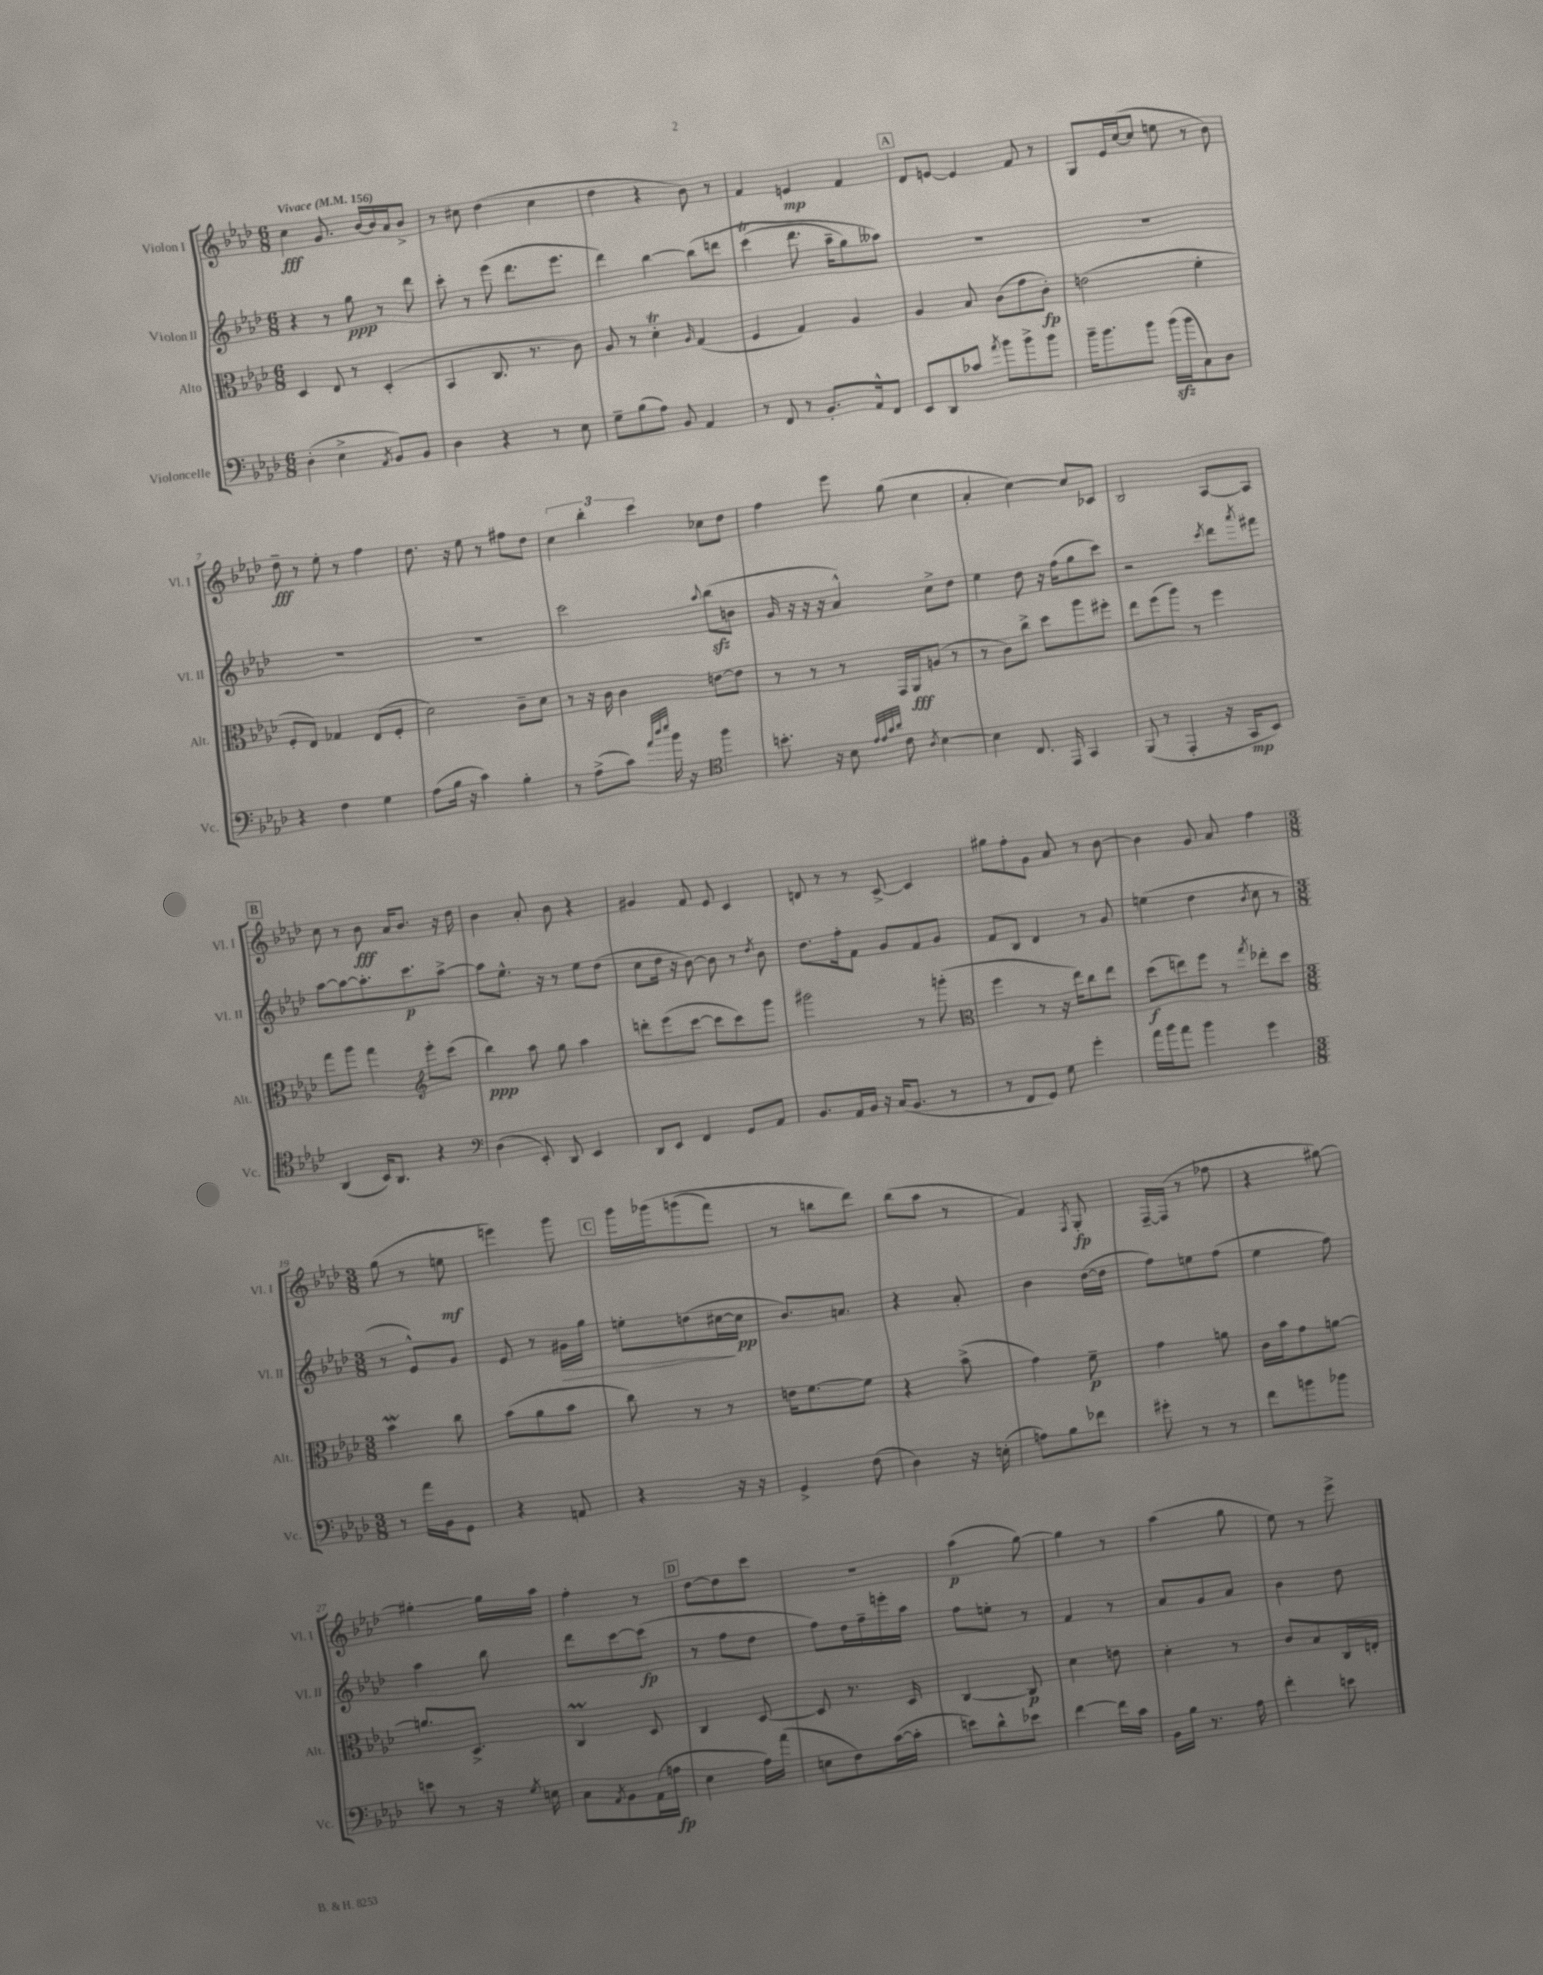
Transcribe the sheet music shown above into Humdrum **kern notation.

**kern	**kern	**kern	**kern
*staff4	*staff3	*staff2	*staff1
*clefF4	*clefC3	*clefG2	*clefG2
*k[b-e-a-d-]	*k[b-e-a-d-]	*k[b-e-a-d-]	*k[b-e-a-d-]
*M6/8	*M6/8	*M6/8	*M6/8
*MM156	*MM156	*MM156	*MM156
(4D-'	4D-	4r	4cc
4E-^	8E-	8r	8.g
.	8r	8gg	.
.	.	.	[16b-
8qAA-	.	.	.
8BB-)	(4D-'	8r	16b-]
.	.	.	16a-
8BB-	.	8ddd-	8b-^
=	=	=	=
4D-	4BB-	8ccc'	8r
.	.	8r	8cc#
4r	8.C	(8eee-	(4dd-
.	.	8.ddd-	.
.	8.r	.	.
8r	.	.	4cc#
.	.	8.eee-	.
8E-	8c)	.	.
=	=	=	=
8G~	8A-	4ddd-)	4dd-
(8B-	8r	.	.
8A-)	4d-'	[4bb-	4r
8BB-	.	.	.
.	16qqA-	.	.
4AA-	(4G	&(8bb-]	8b-)
.	.	8ddd	8r
=	=	=	=
8r	4F	(4ccc	4f
8FF	.	.	.
8r	4G)	8.ddd-	4e
8.BB-'	.	.	.
.	.	16aa-~	.
.	4A-	8gg)	4f
16AA-^^	.	.	.
8FF	.	8aa--&)	.
=	=	=	=
8EE-	4A-	2.r	8d-
8DD-	.	.	[8e
8c-	8B-	.	4e]
8qa-	.	.	.
8b-	(8c	.	.
8b-^	8g	.	8f
8b-	8c')	.	8r
=	=	=	=
16b-~	(2e	2.r	8G
8.b-	.	.	.
.	.	.	16e-
.	.	.	([16cc
8b-	.	.	8cc]
(16b-	.	.	8ee
16b-	.	.	.
8C)	4f'	.	8r
8D-	.	.	8b-)
=	=	=	=
4r	8F'	2.r	8dd-~
.	8E-)	.	8r
4F	4G-	.	8ee-'
.	.	.	8r
4G	(8E-	.	4ff
.	8F'	.	.
=	=	=	=
(8A-	2d-)	2.r	8.dd-
16B-	.	.	.
16r	.	.	16r
4c)	.	.	8ee-
.	.	.	8r
4B-'	8c~	.	8ff#
.	8d-	.	8dd-
=	=	=	=
8r	8r	2ccc	6cc
(8A-^	16r	.	.
.	.	.	6bb-'
.	16c	.	.
8c)	4c	.	.
.	.	.	6ccc
32qqa-	.	.	.
32qqdd-	.	.	.
32qqee-	.	.	.
16b-	.	.	.
16r	.	.	.
*clefC4	*	*	*
.	.	8qqaa-	.
4ff	[8e	(8bb-	8cc-
.	8e]	8b	8dd-
=	=	=	=
8.b'	8r	16g	4ff
.	.	16r	.
.	8r	16r	.
16r	.	16r	.
8B-	8r	4a-^^)	8eee-
32qqe-	.	.	.
32qqe-	.	.	.
32qqg	.	.	.
32qqa-	.	.	.
8c	16GG	.	(8gg
.	16AA-	.	.
8qA-	.	.	.
[4B-	(8A	8cc^	4cc
.	8r	8dd-	.
=	=	=	=
4B-]	8r	4ee-	4a-'
.	8c)	.	.
8.C	8cc^	8dd-	[4cc)
.	8dd-	16r	.
16EE-	.	(16ff	.
4GG	8aa-	8gg	8cc]
.	8ff#'	8ccc)	8c-
=	=	=	=
(8FF	8ee-	2r	2B-
8r	(8ff	.	.
4EE-'	8aa-)	.	.
.	8r	.	.
.	.	8qccc	.
16r	4ff	8ddd-	[8A-
16GG	.	.	.
.	.	8qaaa-	.
8BB-)	.	8fff#	8A-]
=	=	=	=
(4AA-	8gg	[8aa-	8cc
.	8aa-	8aa-_	8r
16BB-)	4gg	8.aa-']	8b-
8.AA-	.	.	.
.	.	.	16a-
.	.	8.ccc	8.b-
*	*clefG2	*	*
4r	8eee-'	.	.
.	(8ccc	[8aa-^	16r
.	.	.	16dd-
=	=	=	=
*clefF4	*	*	*
(4D-	4bb-)	8aa-]	4b-
.	.	8.ee-^^	.
8EE-')	8aa-	.	8a-'
.	.	16r	.
8DD-	8gg	8r	8b-
4EE-	4aa-	8ee-	4r
.	.	(8dd-	.
=	=	=	=
8DD-	8ddd'	8cc	4g#
8EE-	(8eee-	16dd-	.
.	.	16r	.
4FF	[8ccc	[8b-)	8f
.	8ccc]	8b-]	8e-
8GG	8ccc)	8r	4c
.	.	8qdd-	.
8AA-	8ggg	8b-	.
=	=	=	=
8.BB-	2ggg#	8.dd-	8d
.	.	.	8r
16AA-	.	16ff'	.
16BB-	.	8f	8r
16r	.	.	.
(16C	.	8g	[8c^
8.BB-	.	.	.
.	8r	8f	4c]
8r	(8ggg'	8g	.
=	=	=	=
*	*clefC3	*	*
8r	4ff	8f	8gg#
8FF	.	8B-	8ff'
8GG)	8r	4d-	8g
8G	16r	.	8a-
.	16ee-)	.	.
4g'	8cc	8r	8r
.	8ee-	8g	[8b-
=	=	=	=
16a-	(8dd-	(4ee	4b-]
16b-	.	.	.
8a-	8ee)	.	.
4b-	8ff	4dd-	8g
.	8r	.	8a-
.	8qgg	8qb-	.
4g	8ee-'	8cc	4ff
.	8dd-	8r	.
=	=	=	=
*M3/8	*M3/8	*M3/8	*M3/8
8r	4b-	8r	(8gg
16a-	.	8e-^^)	8r
16BB-	.	.	.
8GG	8cc	8g	8ee
=	=	=	=
4r	(8b-	8e-	4eee)
.	8a-	8r	.
8AA	8b-	16g#	8ggg
.	.	16gg	.
=	=	=	=
4r	8cc)	8ee'	16ggg
.	.	.	&(16ggg-
.	8r	(8dd	(8ggg
16r	8r	[16cc#	8fff)
16r	.	16cc#]	.
=	=	=	=
4GG^	16e	8.b-)	8r
.	[8.f	.	.
.	.	.	8bb
.	.	8.a	.
(8F	8f]	.	8ddd-&)
=	=	=	=
4D-)	4r	4r	(8bb-
.	.	.	8aa-
16r	(8b-^	8a-'	8r
(16E'	.	.	.
=	=	=	=
8A)	4g)	4b-	4f)
8B-	.	.	.
.	.	.	8qF
8f-	8f~	([16dd-	8G'
.	.	16dd-]	.
=	=	=	=
8g#'	4g	8ff)	[16F~
.	.	.	(16F]
8r	.	8ee	8r
8r	8a	(8ff	8ff-
=	=	=	=
8f	16c	4ee-	4r
.	16b-	.	.
8b	8g	.	.
8b-	[8a	8ff)	[8gg#)
=	=	=	=
8e	8.a]	4aa-	4gg#'_
8r	.	.	.
.	8.D-^	.	.
16r	.	8bb-	16gg#]
8qG	.	.	.
16E	.	.	16aa-
=	=	=	=
8C	4C	8ddd-	4ff'
8qAA-	.	.	.
8BB-	.	[8ccc	.
(16AA-	8D-	(8ccc]	8r
16A	.	.	.
=	=	=	=
4E-	4C	8r	[8dd-
.	.	8ff	8dd-]
16A-)	[8D-	8dd-	8ccc
(16a-	.	.	.
=	=	=	=
8E	8D-]	8ff)	4.r
8F)	8.r	16dd-	.
.	.	16ff~	.
([16c	.	16eee'	.
16c']	16D-	16aa-	.
=	=	=	=
8e)	[4C	8ff	(4aa-
8d-^^	.	8ee'	.
8e-	8C]	8r	[8gg)
=	=	=	=
[4f	4d-	4f	4gg]
16f]	8e	8r	8r
16c	.	.	.
=	=	=	=
16BB-	4d-'	8a-	(4aa-
16B-	.	.	.
8.r	.	8g	.
.	8r	8a-	8gg
16A-	.	.	.
=	=	=	=
4f'	8c	4b-	8ee-)
.	8B-	.	8r
8e	16C	8dd-	8eee-^
.	16E'	.	.
==	==	==	==
*-	*-	*-	*-
